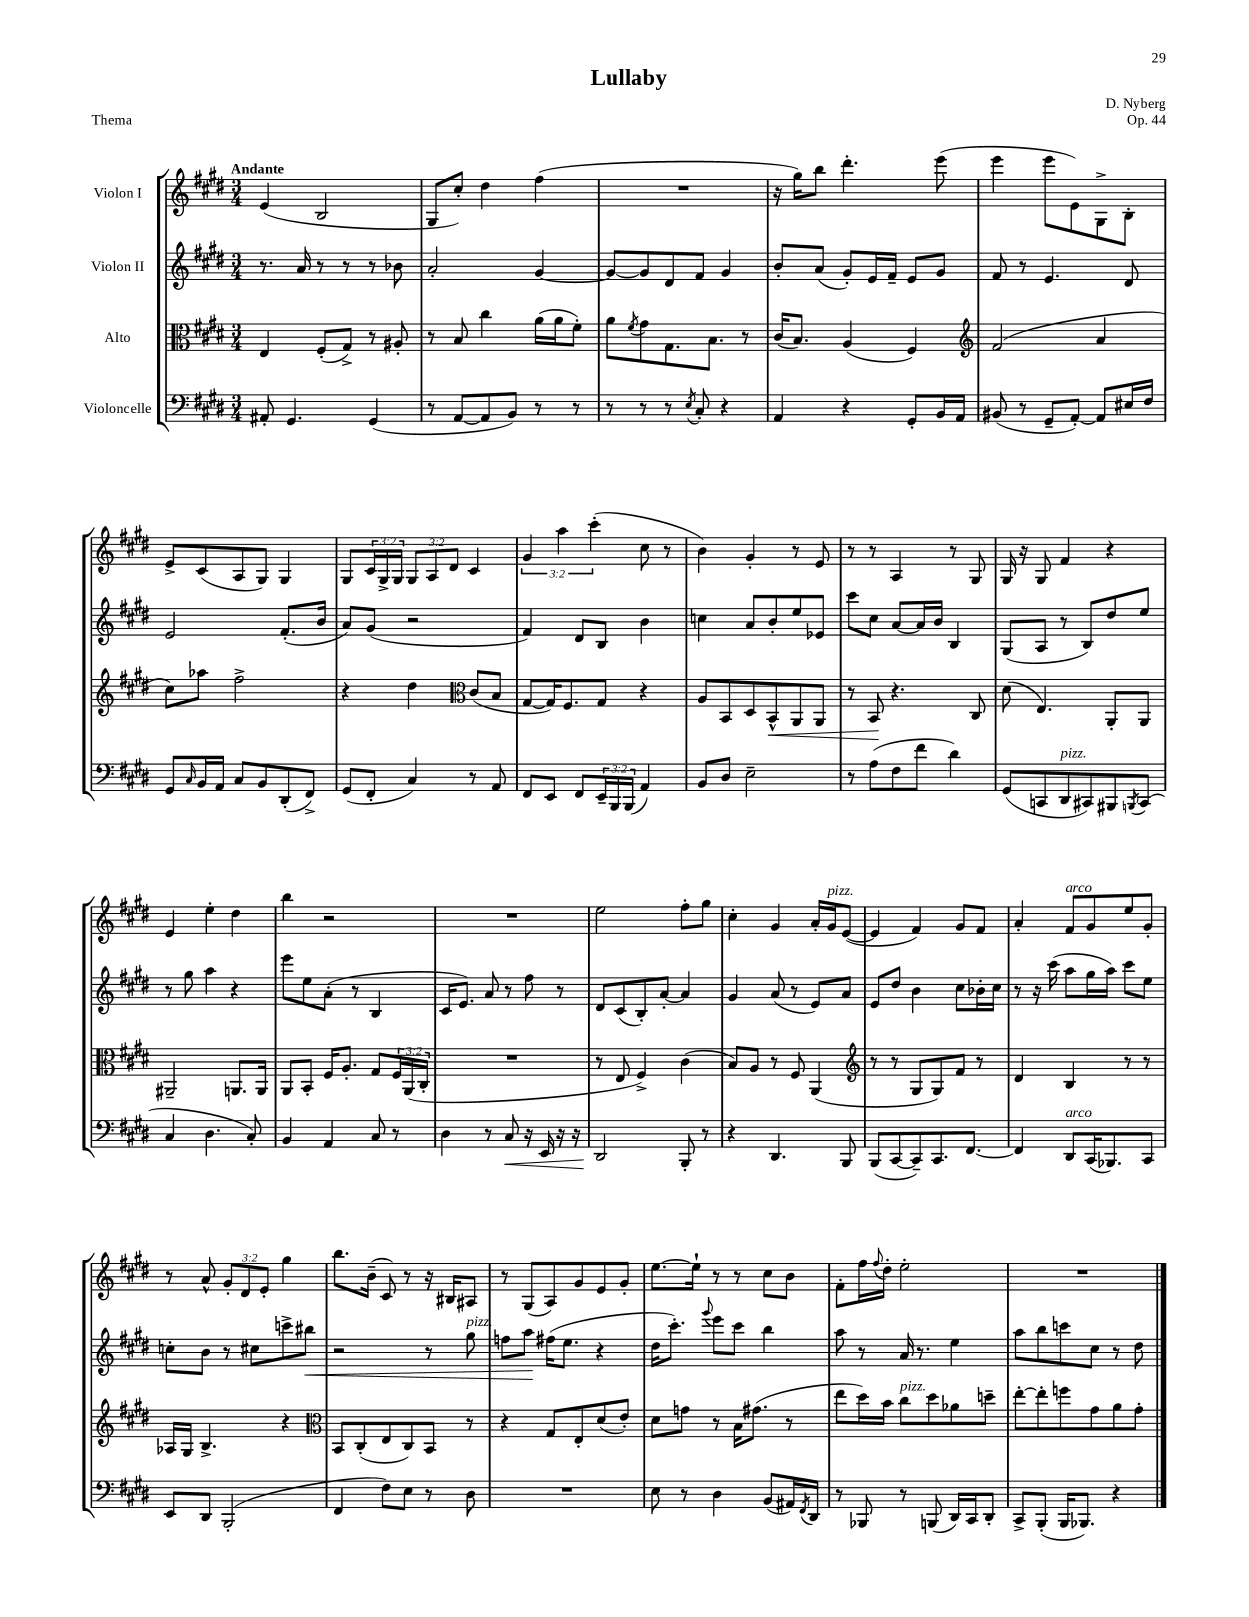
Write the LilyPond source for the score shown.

\header { title = "Lullaby" composer = "D. Nyberg" opus = "Op. 44" piece = "Thema" }
<<
\new StaffGroup <<
\new Staff = "s0" \with { instrumentName = "Violon I" } {
    \clef treble \key e \major \numericTimeSignature \time 3/4 \override Staff.TupletNumber.text = #tuplet-number::calc-fraction-text \tempo "Andante"
    e'4( b2 |
    gis8 cis''8-.) dis''4 fis''4( |
    R2. |
    r16 gis''16) b''8 dis'''4.-. e'''8( |
    e'''4 e'''8 e'8) gis8-> b8-. |
    e'8-> cis'8( a8 gis8) gis4 |
    gis8 \tuplet 3/2 { cis'16 gis16-> gis16 } \tuplet 3/2 { gis8 a8 dis'8 } cis'4 |
    \tuplet 3/2 { gis'4 a''4 cis'''4-.( } cis''8 r8 |
    b'4) gis'4-. r8 e'8 |
    r8 r8 a4 r8 gis8 |
    gis16 r16 gis8 fis'4 r4 |
    e'4 e''4-. dis''4 |
    b''4 r2 |
    R2. |
    e''2 fis''8-. gis''8 |
    cis''4-. gis'4 a'16-. gis'16^\markup { \italic "pizz." } e'8~( |
    e'4 fis'4) gis'8 fis'8 |
    a'4-. fis'8^\markup { \italic "arco" } gis'8 e''8 gis'8-. |
    r8 a'8-^ \tuplet 3/2 { gis'8-. dis'8 e'8-. } gis''4 |
    b''8. b'16--( cis'8) r8 r16 bis16 ais8 |
    r8 gis8( a8) gis'8 e'8 gis'8-. |
    e''8.~ e''16-! r8 r8 cis''8 b'8 |
    fis'8-. fis''16 \appoggiatura { fis''8 } dis''16-. e''2-. |
    R2. \bar "|." |
}
\new Staff = "s1" \with { instrumentName = "Violon II" } {
    \clef treble \key e \major \numericTimeSignature \time 3/4
    r8. a'16 r8 r8 r8 bes'8 |
    a'2-. gis'4~ |
    gis'8~ gis'8 dis'8 fis'8 gis'4 |
    b'8-. a'8( gis'8-.) e'16 fis'16-- e'8 gis'8 |
    fis'8 r8 e'4. dis'8 |
    e'2 fis'8.-.( b'16 |
    a'8) gis'8( r2 |
    fis'4) dis'8 b8 b'4 |
    c''4 a'8 b'8-. e''8 ees'8 |
    cis'''8 cis''8 a'8~ a'16 b'16 b4 |
    gis8( a8 r8 b8) dis''8 e''8 |
    r8 gis''8 a''4 r4 |
    e'''8 e''8 a'8-.( r8 b4 |
    cis'16 e'8.) a'8 r8 fis''8 r8 |
    dis'8 cis'8( b8-.) a'8~-. a'4 |
    gis'4 a'8( r8 e'8) a'8 |
    e'8 dis''8 b'4 cis''8 bes'16-. cis''16 |
    r8 r16 cis'''16( a''8 gis''16 a''16) cis'''8 e''8 |
    c''8-. b'8 r8 cis''8 c'''8-> bis''8\< |
    r2 r8 gis''8^\markup { \italic "pizz." } |
    f''8 a''8\! fis''16( e''8. r4 |
    dis''16 cis'''8.-.) \appoggiatura { gis'''8 } e'''8 cis'''8 b''4 |
    a''8 r8 a'16 r8. e''4 |
    a''8 b''8 c'''8 cis''8 r8 dis''8 \bar "|." |
}
\new Staff = "s2" \with { instrumentName = "Alto" } {
    \clef alto \key e \major \numericTimeSignature \time 3/4 \override Staff.TupletNumber.text = #tuplet-number::calc-fraction-text
    e4 fis8-.( gis8->) r8 ais8-. |
    r8 b8 cis''4 a'16( a'16 fis'8-.) |
    a'8 \acciaccatura { fis'8 } gis'8 gis8. b8. r8 |
    cis'16( b8.) a4( fis4) |
    \clef treble fis'2( a'4 |
    cis''8) aes''8 fis''2-> |
    r4 dis''4 \clef alto cis'8( b8 |
    gis8~ gis16) fis8. gis8 r4 |
    a8 b,8 dis8 b,8-^\< a,8 a,8 |
    r8 b,8\! r4. cis8 |
    dis'8( e4.) a,8-. a,8 |
    ais,2-- a,8. a,16 |
    a,8 b,8-. fis16 a8.-. gis8 \tuplet 3/2 { fis16 a,16( cis16-. } |
    R2. |
    r8 e8 fis4->) cis'4( |
    b8) a8 r8 fis8 a,4( |
    \clef treble r8 r8 gis8 gis8) fis'8 r8 |
    dis'4 b4 r8 r8 |
    aes16 gis16 b4.-> r4 |
    \clef alto b,8 cis8-.( e8 cis8) b,8 r8 |
    r4 gis8 e8-. dis'8( e'8-.) |
    dis'8 g'8 r8 b16 gis'8.( r8 |
    e''8 dis''16) b'16 cis''8^\markup { \italic "pizz." } dis''8 aes'8 d''8-- |
    e''8~-. e''8-. f''8 gis'8 a'8 gis'8-. \bar "|." |
}
\new Staff = "s3" \with { instrumentName = "Violoncelle" } {
    \clef bass \key e \major \numericTimeSignature \time 3/4 \override Staff.TupletNumber.text = #tuplet-number::calc-fraction-text
    ais,8-. gis,4. gis,4( |
    r8 a,8~ a,8 b,8) r8 r8 |
    r8 r8 r8 \acciaccatura { e8 } cis8-. r4 |
    a,4 r4 gis,8-. b,16 a,16 |
    bis,8( r8 gis,8-- a,8~-.) a,8 eis16 fis16 |
    gis,8 \grace { cis16 } b,16 a,16 cis8 b,8 dis,8-.( fis,8->) |
    gis,8( fis,8-. cis4) r8 a,8 |
    fis,8 e,8 fis,8 \tuplet 3/2 { e,16-- b,,16 b,,16( } a,4) |
    b,8 dis8 e2-- |
    r8 a8( fis8 fis'8 dis'4) |
    gis,8( c,8 dis,8^\markup { \italic "pizz." } cis,8) bis,,8 \acciaccatura { b,,8 } cis,8( |
    cis4 dis4. cis8-.) |
    b,4 a,4 cis8 r8 |
    dis4 r8 cis8\< r16 e,16 r16 r16 |
    dis,2\! b,,8-. r8 |
    r4 dis,4. b,,8 |
    b,,8( cis,8~ cis,8--) cis,8. fis,8.~ |
    fis,4 dis,8^\markup { \italic "arco" } cis,16( bes,,8.) cis,8 |
    e,8 dis,8 b,,2-.( |
    fis,4 fis8) e8 r8 dis8 |
    R2. |
    e8 r8 dis4 b,8( ais,16) \acciaccatura { fis,8 } dis,16 |
    r8 bes,,8 r8 b,,8( dis,16) cis,16 dis,8-. |
    cis,8-> b,,8-.( b,,16 bes,,8.) r4 \bar "|." |
}
>>
>>
\layout { \context { \Score \remove "Bar_number_engraver" } }
